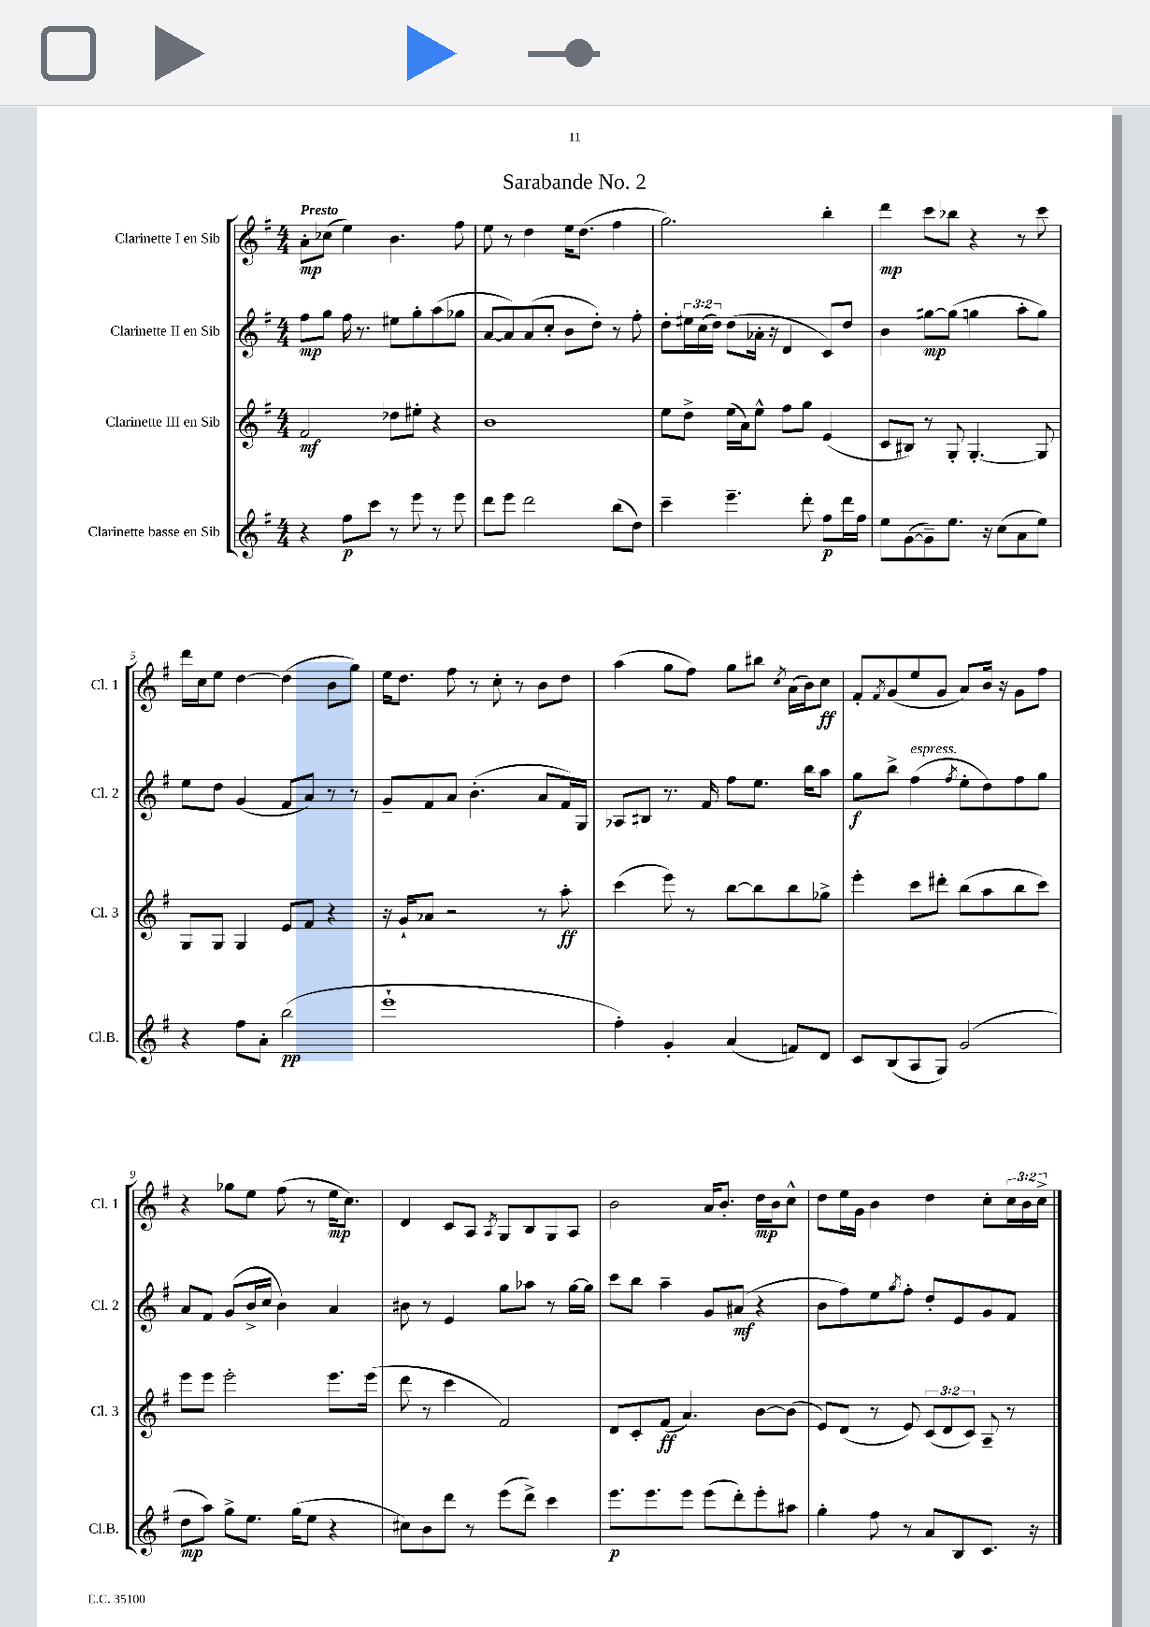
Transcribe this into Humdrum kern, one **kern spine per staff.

**kern	**kern	**kern	**kern
*staff4	*staff3	*staff2	*staff1
*clefG2	*clefG2	*clefG2	*clefG2
*k[f#]	*k[f#]	*k[f#]	*k[f#]
*M4/4	*M4/4	*M4/4	*M4/4
4r	2f#	8ff#	8a'
.	.	8gg	(8cc-
8ff#	.	16ff#	4ee)
.	.	8.r	.
8ccc	.	.	.
8r	8dd-	8ee#	4.b
8eee	8ee#'	8gg'	.
8r	4r	(8aa	.
8eee	.	8gg-	8ff#
=	=	=	=
8ddd	1b	[8a	8ee
8eee	.	8a])	8r
2ddd	.	(8a	4dd
.	.	8cc'	.
.	.	8b	16ee
.	.	.	(8.dd
.	.	8dd')	.
(8bb	.	8r	4ff#
8dd)	.	8ff#'	.
=	=	=	=
4ccc~	8ee	8dd'	2.gg)
.	8dd^	24ee#	.
.	.	(24cc	.
.	.	24dd)	.
4.eee~	(16ee	(8dd	.
.	16a)	.	.
.	8ee^^	16a-'	.
.	.	16r	.
.	8ff#	4d	.
8ddd'	8gg	.	.
8ff#	(4e	8c)	4bb'
16ddd	.	8dd	.
16ff#	.	.	.
=	=	=	=
8ee	8c	4b	4ddd
([8g	8B#)	.	.
8g~])	8r	[8gg#	8ccc
8.ee	8G'	(8gg#]	8bb-
.	[4.G'	4gg	4r
16r	.	.	.
(8cc	.	.	.
8a	.	8aa'	8r
8ee)	8G]	8gg)	8ccc
=	=	=	=
4r	8G	8ee	16ddd
.	.	.	16cc
.	8G	8dd	8ee
8ff#	4G	(4g	[4dd
8a'	.	.	.
(2bb	8e	8f#	(4dd]
.	8f#	8a)	.
.	4r	8r	8b
.	.	8r	8gg)
=	=	=	=
1eee`	16r	8g~	16ee
.	16g`	.	8.dd
.	8a-	8f#	.
.	2r	8a	8ff#
.	.	(4.b'	8r
.	.	.	8cc'
.	.	.	8r
.	8r	8a	8b
.	8aa'	16f#)	8dd
.	.	16G	.
=	=	=	=
4ff#')	(4ccc	8A-	(4aa
.	.	8B#	.
4g'	8eee)	8.r	8gg
.	8r	.	8ff#)
.	.	16f#	.
(4a	[8bb	8ff#	8gg
.	8bb]	8.ee	8bb#
.	.	.	8qcc
8f)	8bb	.	(16a
.	.	16bb	16b)
8d	8gg-^	8aa	8cc
=	=	=	=
8c	4eee'	8gg	8f#'
.	.	.	8qf#
(8B	.	8bb^	(8g
8A	8ccc	(4ff#	8ee
8G)	8ddd#'	.	8g
.	.	8qff#	.
(2g	(8bb	8ee'	8a)
.	8aa	8dd)	16b
.	.	.	16r
.	8bb	8ff#	8g
.	8ccc)	8gg	8ff#
=	=	=	=
8dd	8eee	8a	4r
8aa)	8eee	8f#	.
8gg^	2eee'	(8g	8gg-
8.ee	.	16b^	8ee
.	.	16cc	.
.	.	4b)	(8ff#
(16gg	.	.	.
8ee	.	.	8r
4r	8.eee	4a	16ee
.	.	.	8.cc)
.	(16eee	.	.
=	=	=	=
8cc#)	8ddd	8b#	4d
8b	8r	8r	.
8ddd	4ccc	4e	8c
8r	.	.	8A
.	.	.	8qA
(8eee	2f#)	8gg	8G
8ddd^)	.	8aa-	8B
4ccc	.	8r	8G
.	.	[16gg	8A
.	.	16gg]	.
=	=	=	=
8.eee	8d	8ccc	2b
.	8c'	8bb	.
8.eee	.	.	.
.	(8f#	4aa~	.
8eee	4.a)	.	.
(8eee	.	8g	16a
.	.	.	8.b'
8ddd')	.	(8a#	.
8eee'	[8b	4r	16dd
.	.	.	16b
8aa#	(8b]	.	8cc^^
=	=	=	=
4gg'	8e)	8b	8dd
.	(8d	8ff#)	16ee
.	.	.	16g
8ff#	8r	8ee	4b
.	.	8qgg	.
8r	8e)	8ff#'	.
8a	(12c	8dd'	4dd
.	12d	.	.
8B	.	8e	.
.	12c)	.	.
8.c	8A~	8g	8cc'
.	8r	8f#	24cc
.	.	.	24b
16r	.	.	.
.	.	.	24cc^
==	==	==	==
*-	*-	*-	*-
